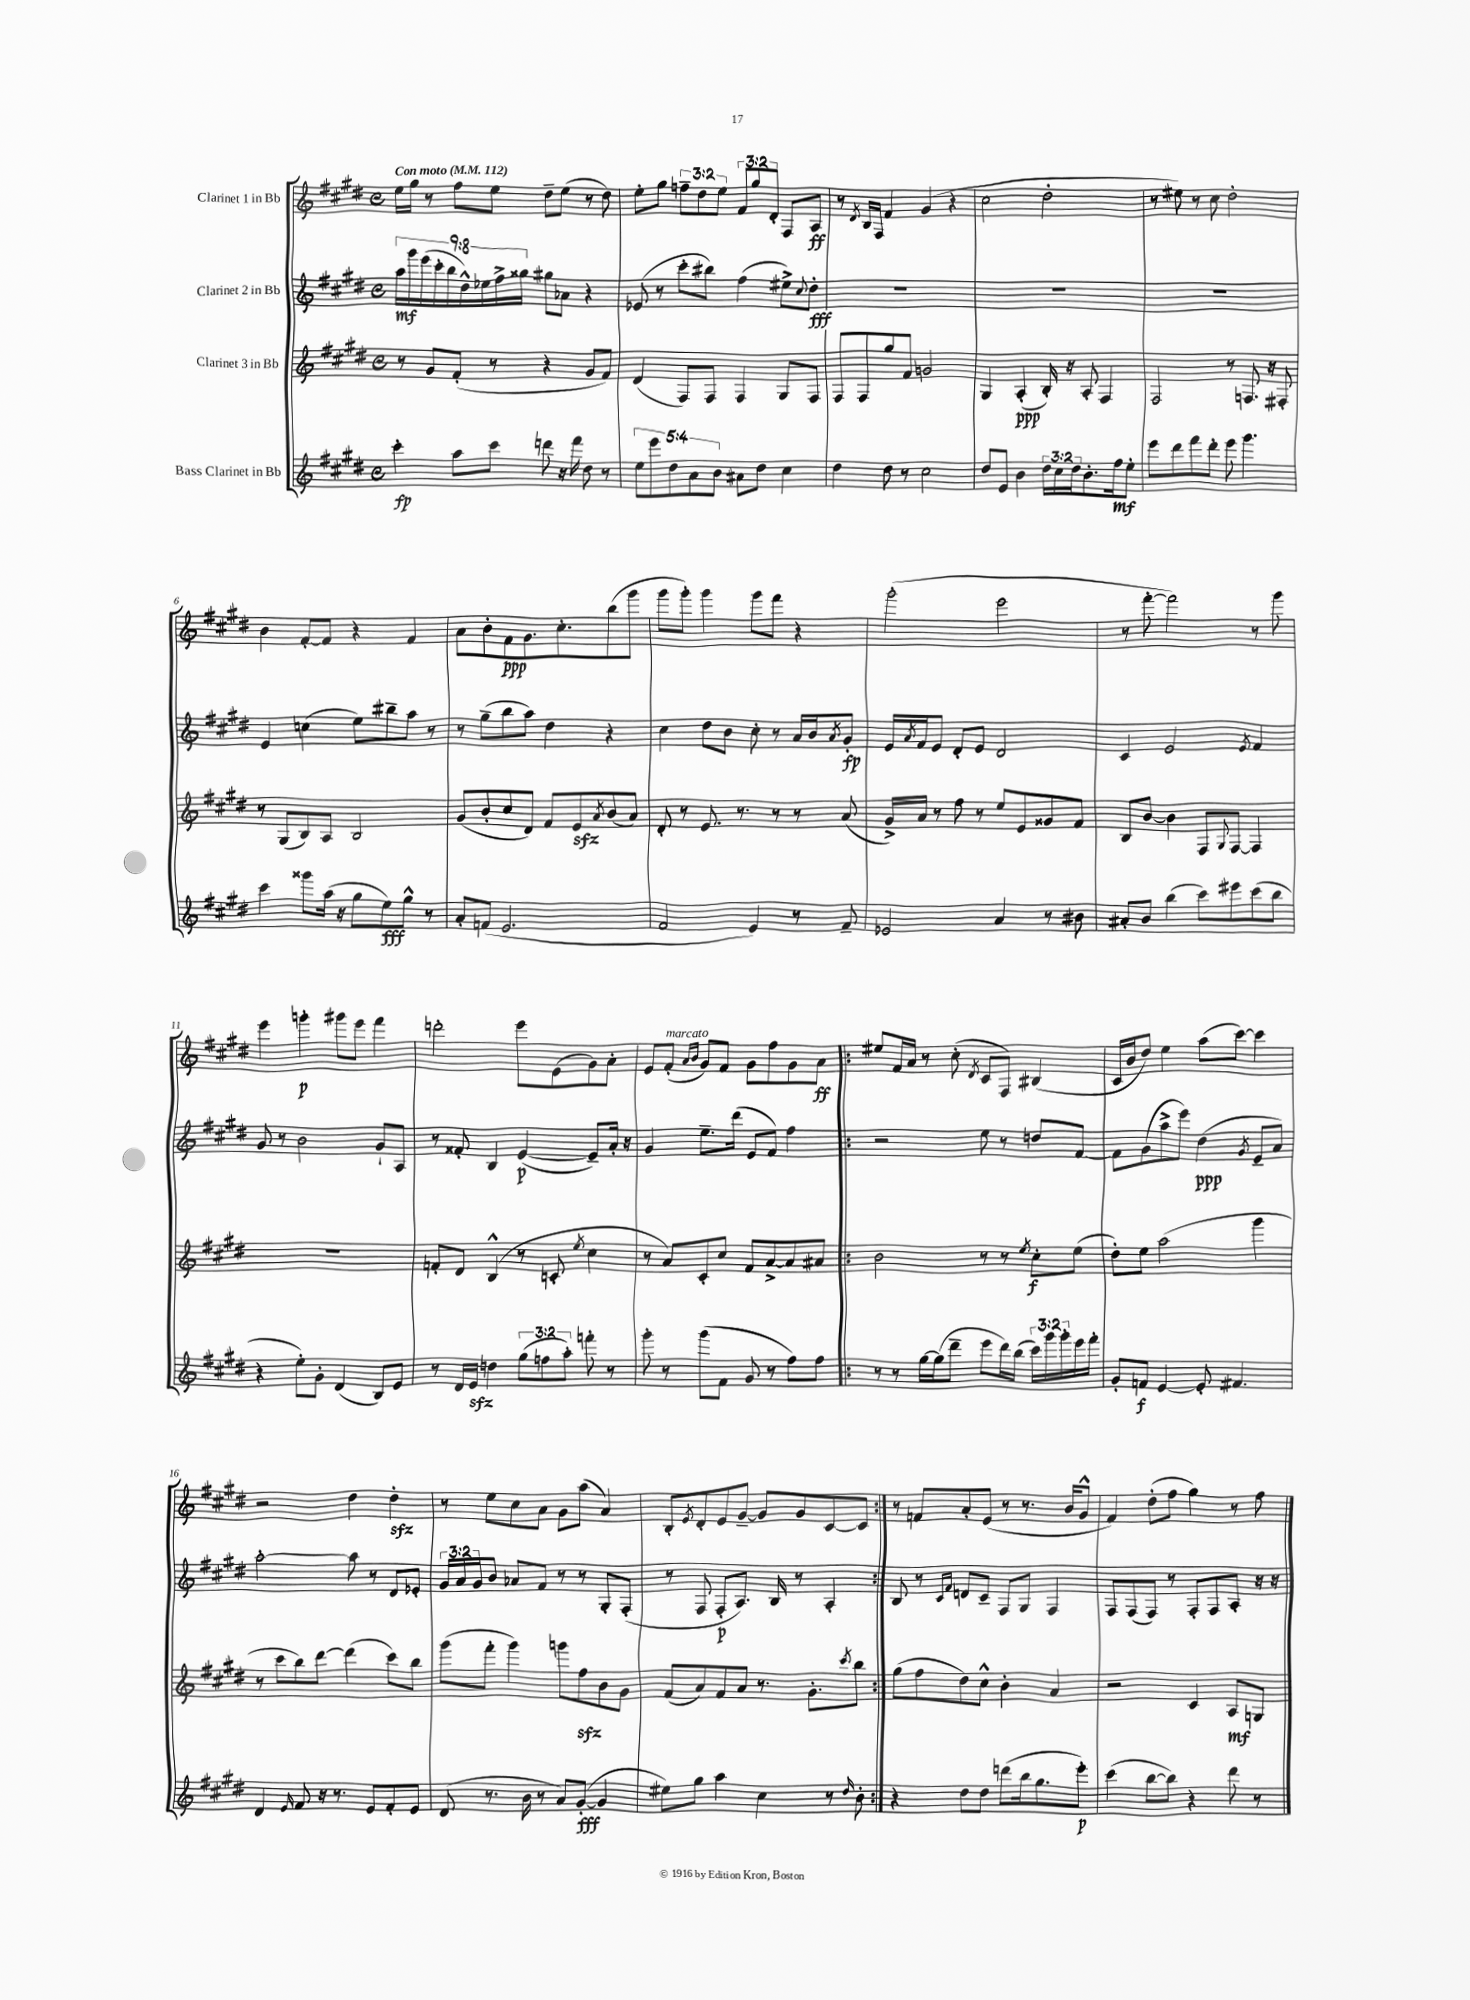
<<
\new StaffGroup <<
\new Staff = "s0" \with { instrumentName = "Clarinet 1 in Bb" } {
    \clef treble \key e \major \defaultTimeSignature \time 4/4 \override Staff.TupletNumber.text = #tuplet-number::calc-fraction-text \tempo "Con moto" 4 = 112
    e''16 gis''16 r8 fis''8 e''8 dis''8-- e''8( r8 dis''8) |
    e''8-. gis''8 \tuplet 3/2 { f''8-- dis''8 e''8 } \tuplet 3/2 { fis'8 gis''8 dis'8-. } fis8 a8\ff |
    r8 \acciaccatura { dis'8 } b16 fis16 fis'4 gis'4( r4 |
    cis''2 dis''2-. |
    r8 eis''8) r8 cis''8 dis''2-. |
    b'4 fis'8~-. fis'8 r4 fis'4 |
    a'8 b'8-. fis'8\ppp gis'8. cis''8.-. b''8( gis'''8 |
    gis'''8 gis'''8-.) gis'''4 gis'''8 fis'''8 r4 |
    gis'''2-.( e'''2 |
    r8 fis'''8~-. fis'''2) r8 gis'''8 |
    e'''4 g'''4-.\p gis'''8 e'''8 fis'''4 |
    d'''2-. e'''8 e'8( gis'8) a'8-. |
    e'8 fis'8-.^\markup { \italic "marcato" }( \grace { a'16 b'16 } gis'8) fis'8 gis'8 fis''8 gis'8 a'8\ff |
    \repeat volta 2 { eis''8 fis'16 a'16 r8 cis''8-.( \acciaccatura { dis'8 } cis'8 fis8) bis4( |
    cis'16 b'16 dis''8) e''4 a''8( cis'''8~) cis'''4 |
    r2 dis''4 dis''4-.\sfz |
    r8 e''8 cis''8 a'8 gis'8 a''8( a'4) |
    b8-. \acciaccatura { e'8 } dis'8-. e'8 gis'8~-- gis'8 gis'8 cis'8~ cis'8 | }
    r8 f'8 a'8-. e'8( r8 r8. b'16 gis'8-^ |
    fis'4) dis''8-.( fis''8 gis''4) r8 fis''8 \bar "|." |
}
\new Staff = "s1" \with { instrumentName = "Clarinet 2 in Bb" } {
    \clef treble \key e \major \defaultTimeSignature \time 4/4 \override Staff.TupletNumber.text = #tuplet-number::calc-fraction-text
    \tuplet 9/8 { a''16\mf gis'''16 e'''16( cis'''16-. b''16 dis''16-^) ees''16 fis''16-> gisis''16 } gis''8 aes'8 r4 |
    ees'8( r8 cis'''8-. bis''8) fis''4( eis''8->) \appoggiatura { cis''8 } dis''8-.\fff |
    R1 |
    R1 |
    R1 |
    e'4 c''4( e''8) bis''8-- a''8 r8 |
    r8 gis''8--( b''8 a''8) dis''4 r4 |
    cis''4 dis''8 b'8 cis''8-. r8 a'16 b'16 \acciaccatura { a'8 } gis'8-.\fp |
    e'16 \acciaccatura { a'8 } fis'16 e'8 dis'8-. e'8 dis'2 |
    cis'4 e'2 \acciaccatura { e'8 } fis'4 |
    gis'8 r8 b'2 gis'8-! a8 |
    r8 fisis'8-. b4 e'4~\p( e'8--) a'16-. r16 |
    gis'4 e''8.-- dis'''16( e'8 fis'8) fis''4 |
    \repeat volta 2 { r2 e''8 r8 d''8 fis'8~ |
    fis'8 gis'8( a''8-> e'''8) dis''4\ppp( \acciaccatura { gis'8 } e'8-- a'8) |
    a''2~-. a''8 r8 dis'8 ees'8-. |
    \tuplet 3/2 { gis'16 a'16 gis'16 } b'8 aes'8 fis'8 r8 r8 gis8-. fis8-.( |
    r8 fis8 fis8-.\p a8.) b16 r8 a4-. | }
    b8 r8 \grace { cis'16 fis'16 } d'8 cis'8-- fis8 gis8 fis4 |
    fis8 fis8( fis8) r8 fis8-. fis8 a8-. r16 r16 \bar "|." |
}
\new Staff = "s2" \with { instrumentName = "Clarinet 3 in Bb" } {
    \clef treble \key e \major \defaultTimeSignature \time 4/4
    r8 gis'8 fis'8-.( r8 r4 gis'8 fis'8) |
    dis'4( fis8) fis8 fis4 gis8 fis8 |
    fis8 fis8 gis''8 fis'8 g'2 |
    gis4 a4-.\ppp( b16-.) r16 a8-. fis4 |
    fis2 r8 f8. r16 fis8-. |
    r8 gis8( b8) a8 b2 |
    gis'8( b'8-. cis''8 dis'8) fis'8 e'8\sfz \acciaccatura { a'8 } b'8( a'8) |
    dis'8-. r8 e'8. r8. r8 r8 a'8( |
    gis'16->) a'16 r8 fis''8 r8 e''8 e'8 gisis'8 fis'8 |
    b8 b'8~ b'4 fis8 \appoggiatura { gis8 } fis8~ fis4 |
    R1 |
    f'8-. dis'8 b4-^( r8 c'8-. \acciaccatura { e''8 } cis''4 |
    r8 a'8) cis'8-. cis''8 fis'8 a'8~-> a'8 ais'8 |
    \repeat volta 2 { b'2 r8 r8 \acciaccatura { e''8 } cis''8-.\f e''8( |
    dis''8-.) e''8 a''2( gis'''4 |
    r8 cis'''8 b''8) dis'''8~ dis'''4( cis'''8) b''8 |
    gis'''8( fis'''8-. gis'''4) g'''8 fis''8\sfz b'8 gis'8 |
    fis'8( a'8) fis'8 a'8 r8. gis'8.-. \acciaccatura { cis'''8 } b''8 | }
    gis''8( fis''8 dis''8) cis''8-^ b'4-. a'4 |
    r2 cis'4 a8\mf g8 \bar "|." |
}
\new Staff = "s3" \with { instrumentName = "Bass Clarinet in Bb" } {
    \clef treble \key e \major \defaultTimeSignature \time 4/4 \override Staff.TupletNumber.text = #tuplet-number::calc-fraction-text
    cis'''4-.\fp a''8 cis'''8 d'''8 r16 fis'''16 dis''8 r8 |
    \tuplet 5/4 { e''8 e'''8 dis''8 a'8 b'8 } ais'8 dis''8 cis''4 |
    dis''4 dis''8 r8 cis''2 |
    dis''8 e'8 b'4 \tuplet 3/2 { dis''16 cis''16 dis''16 } b'8.-. fis''16\mf e''8-. |
    e'''8 dis'''8 fis'''8 dis'''8-. e'''8 gis'''4. |
    cis'''4 gisis'''8 a''16( r16 gis''8 e''8\fff) gis''8-^ r8 |
    a'8-. f'8( e'2. |
    fis'2 e'4) r8 fis'8-- |
    ees'2 a'4 r8 bis'8 |
    ais'8-. b'8 b''4( cis'''8) eis'''8 cis'''8( b''8 |
    r4 e''8-.) gis'8-. dis'4( b8) e'8 |
    r8 dis'16 e'16\sfz d''4 \tuplet 3/2 { gis''8( f''8 a''8-.) } f'''8-. r8 |
    gis'''8-. r8 gis'''8( fis'8 gis'8 r8 fis''8) fis''8 |
    \repeat volta 2 { r8 r8 gis''16~ gis''16( dis'''8-- e'''8 dis'''16) b''16( \tuplet 3/2 { cis'''16) gis'''16 gis'''16-. } e'''16 fis'''16-. |
    gis'8-. f'8\f e'4~ e'8-. fis'4. |
    dis'4 \grace { e'16 } fis'8 r16 r8. e'8 fis'8-. e'8 |
    dis'8( r8. b'16 r8 a'8) gis'8~-.\fff( gis'4 |
    eis''8) gis''8 a''4 cis''4 r8 \grace { dis''16 } b'8-. | }
    r4 dis''8 dis''8 d'''8( b''16 gis''8. e'''8-.\p) |
    cis'''4( b''8~ b''8) r4 dis'''8 r8 \bar "|." |
}
>>
>>
